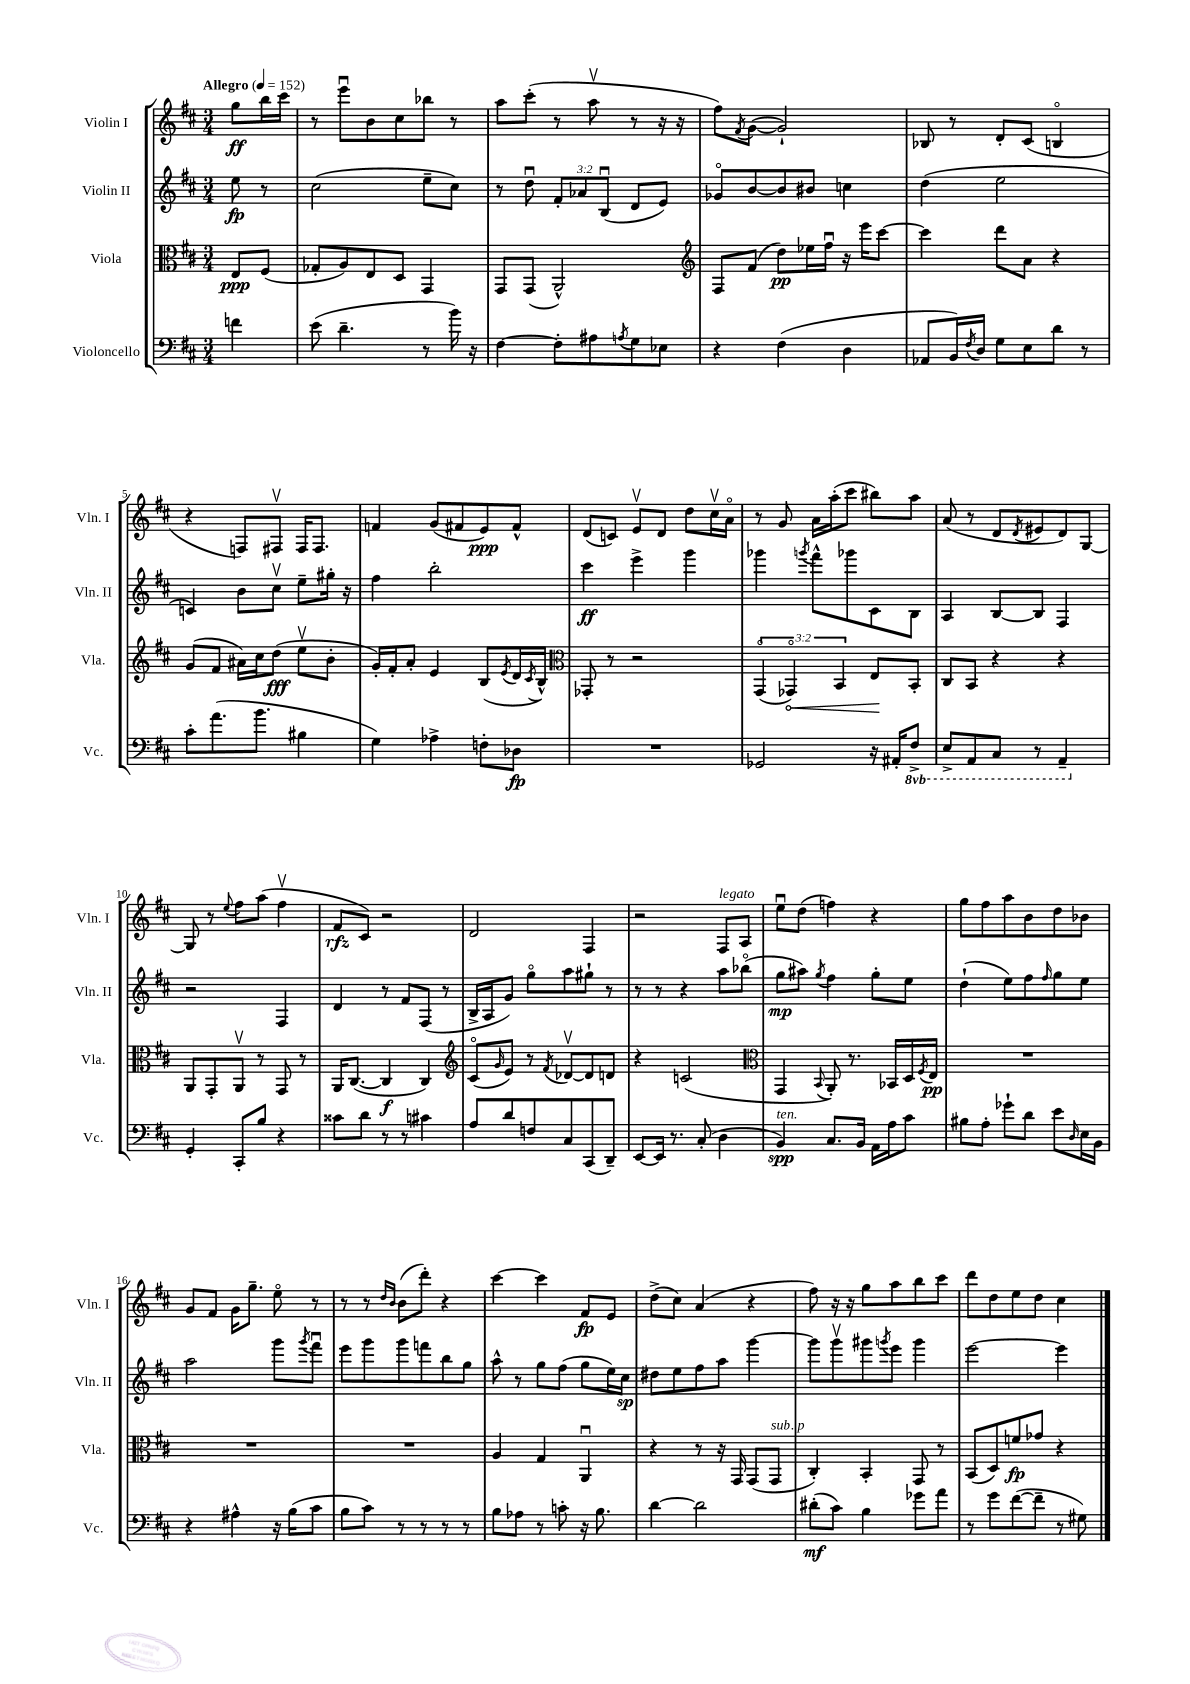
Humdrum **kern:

**kern	**dynam	**kern	**dynam	**kern	**dynam	**kern	**dynam
*part4	*part4	*part3	*part3	*part2	*part2	*part1	*part1
*staff4	*staff4	*staff3	*staff3	*staff2	*staff2	*staff1	*staff1
*I"Violoncello	*	*I"Viola	*	*I"Violin II	*	*I"Violin I	*
*I'Vc.	*	*I'Vla.	*	*I'Vln. II	*	*I'Vln. I	*
*clefF4	*	*clefC3	*	*clefG2	*	*clefG2	*
*k[f#c#]	*	*k[f#c#]	*	*k[f#c#]	*	*k[f#c#]	*
*M3/4	*	*M3/4	*	*M3/4	*	*M3/4	*
*MM152	*	*MM152	*	*MM152	*	*MM152	*
=	=	=	=	=	=	=	=
!	!	!	!	!	!	!LO:TX:a:B:t=Allegro	!
4fn\	.	8E/L	ppp	8ee\	fp	8gg\L	ff
.	.	(8F#/J	.	8r	.	16bb\L	.
.	.	.	.	.	.	16ccc#\JJ	.
=1	=1	=1	=1	=1	=1	=1	=1
(8e\	.	8G-X'/L	.	(2cc#\	.	8r	.
4.d~\	.	8A/)	.	.	.	8eeeu\L	.
.	.	8E/	.	.	.	8b\	.
.	.	8D/J	.	.	.	8cc#\	.
8r	.	4GG/	.	8ee~\L	.	8bb-X\J	.
16b\)	.	.	.	8cc#\J)	.	8r	.
16r	.	.	.	.	.	.	.
=2	=2	=2	=2	=2	=2	=2	=2
[4F#\	.	8GG/L	.	8r	.	8aa\L	.
.	.	(8GG/J	.	8ddu\	.	(8ccc#'\J	.
8F#'\L]	.	2AA^^/)	.	12f#'/L	.	8r	.
.	.	.	.	12a-X/	.	.	.
8A#X\	.	.	.	.	.	8aav\	.
.	.	.	.	(12Bu/J	.	.	.
8qAn/	.	.	.	.	.	.	.
8G\	.	.	.	8d/L	.	8r	.
8E-X\J	.	.	.	8e/J)	.	16r	.
.	.	.	.	.	.	16r	.
=3	=3	=3	=3	=3	=3	=3	=3
*	*	*clefG2	*	*	*	*	*
4r	.	8F#/L	.	8g-X/L	.	8ff#\L)	.
.	.	.	.	.	.	8qf#/	.
.	.	(8f#/J	.	[8b/	.	([8g\J	.
(4F#\	.	8dd\L)	pp	8b/]	.	2g`/])	.
.	.	16ee-X\L	.	8b#X/J	.	.	.
.	.	16ff#u\JJ	.	.	.	.	.
4D\	.	16r	.	4ccn\	.	.	.
.	.	16eee\KL	.	.	.	.	.
.	.	[8ccc#\J	.	.	.	.	.
=4	=4	=4	=4	=4	=4	=4	=4
8AA-X/L	.	4ccc#\]	.	(4dd\	.	8B-X/	.
16BB/L)	.	.	.	.	.	8r	.
8qF#/	.	.	.	.	.	.	.
16D/JJ	.	.	.	.	.	.	.
8G\L	.	8ddd\L	.	2ee\	.	8d'/L	.
8E\	.	8a\J	.	.	.	(8c#/J	.
8d\J	.	4r	.	.	.	4Bn/	.
8r	.	.	.	.	.	.	.
!!LO:LB:g=z
=5	=5	=5	=5	=5	=5	=5	=5
8c#'\L	.	(8g/L	.	4cn/)	.	4r	.
(8.a\	.	8f#/J	.	.	.	.	.
.	.	16a#X\LL)	.	8b\L	.	8Fn/L)	.
8.b\J	.	16cc#\J	.	.	.	.	.
.	.	(8dd\J	fff	8cc#v\J	.	8F#Xv/J	.
4B#X\	.	8eev\L	.	8ee~\L	.	16F#/KL	.
.	.	.	.	.	.	8.F#/J	.
.	.	8b'\J	.	16gg#X'\Jk	.	.	.
.	.	.	.	16r	.	.	.
=6	=6	=6	=6	=6	=6	=6	=6
4G\)	.	16g'/LL)	.	4ff#\	.	4fn/	.
.	.	16f#'/J	.	.	.	.	.
.	.	8a'/J	.	.	.	.	.
4A-X^\	.	4e/	.	2bb'\	.	(8g/L	.
.	.	.	.	.	.	8f#X/	.
8Fn'\L	.	(8B/L	.	.	.	8e/)	ppp
.	.	8qe/	.	.	.	.	.
8D-X\J	fp	16d/L	.	.	.	8f#^^/J	.
.	.	8qc#/	.	.	.	.	.
.	.	16B^^/JJ)	.	.	.	.	.
=7	=7	=7	=7	=7	=7	=7	=7
*	*	*clefC3	*	*	*	*	*
2.r	.	8GG-X'/	.	4ccc#\	ff	(8d/L	.
.	.	8r	.	.	.	8cn/J)	.
.	.	2r	.	4eee^\	.	8ev/L	.
.	.	.	.	.	.	8d/J	.
.	.	.	.	4ggg\	.	8dd\L	.
.	.	.	.	.	.	16cc#v\L	.
.	.	.	.	.	.	16a\JJ	.
=8	=8	=8	=8	=8	=8	=8	=8
2GG-X/	.	(6GG/	.	4ggg-X\	.	8r	.
.	.	.	.	.	.	8g/	.
!	!	!	!LO:HP:b	!	!	!	!
.	.	6GG-X/)	<	.	.	.	.
.	.	.	.	8qgggn/	.	.	.
.	.	.	.	8fff#^^\L	.	16a\LL	.
.	.	.	.	.	.	(16aa'\J	.
.	.	6BB/	.	.	.	.	.
.	.	.	.	8ggg-X\	.	8ccc#\J	.
16r	.	8E/L	.	8c#\	.	8bb#X\L)	.
16AA#X'/KL	.	.	.	.	.	.	.
*8ba	*	*	*	*	*	*	*
8FF#^/J	.	8BB'/J	[	8B\J	.	8aa\J	.
=9	=9	=9	=9	=9	=9	=9	=9
8EE^/L	.	8C#/L	.	4A/	.	(8a/	.
8AAA/	.	8BB/J	.	.	.	8r	.
8CC#/J	.	4r	.	[8B/L	.	8d/L	.
.	.	.	.	.	.	8qd/	.
8r	.	.	.	8B/J]	.	8e#X/	.
4AAA~/	.	4r	.	4F#/	.	8d/)	.
.	.	.	.	.	.	[8G/J	.
!!LO:LB:g=z
=10	=10	=10	=10	=10	=10	=10	=10
*X8ba	*	*	*	*	*	*	*
4GG'/	.	8AA/L	.	2r	.	8G/]	.
.	.	8GG'/	.	.	.	8r	.
.	.	.	.	.	.	8qqee/	.
8CC#'/L	.	8AAv/J	.	.	.	8ff#\L	.
8B/J	.	8r	.	.	.	(8aa\J	.
4r	.	8GG/	.	4F#/	.	4ff#v\	.
.	.	8r	.	.	.	.	.
=11	=11	=11	=11	=11	=11	=11	=11
8c##X\L	.	16AA/KL	.	4d/	.	8f#/L	rfz
.	.	([8.C#/J	.	.	.	.	.
8d\J	.	.	.	.	.	8c#/J)	.
8r	.	4C#/]	f	8r	.	2r	.
8r	.	.	.	8f#/L	.	.	.
4c#X\	.	4C#/)	.	(8F#/J	.	.	.
.	.	.	.	8r	.	.	.
=12	=12	=12	=12	=12	=12	=12	=12
*	*	*clefG2	*	*	*	*	*
8A/L	.	(8c#/L	.	16B^/LL	.	2d/	.
.	.	.	.	16A/J	.	.	.
.	.	16qqg/	.	.	.	.	.
8d/	.	8e/J)	.	8g/J)	.	.	.
8Fn/	.	8r	.	8gg\L	.	.	.
.	.	8qf#/	.	.	.	.	.
8C#/	.	[8d-Xv/L	.	8aa\	.	.	.
(8CC#/	.	8d-/]	.	8gg#X`\J	.	4F#/	.
8DD~/J)	.	8dn/J	.	8r	.	.	.
=13	=13	=13	=13	=13	=13	=13	=13
[8EE/L	.	4r	.	8r	.	2r	.
16EE/Jk]	.	.	.	8r	.	.	.
8.r	.	.	.	.	.	.	.
.	.	(2cn/	.	4r	.	.	.
(8C#'/	.	.	.	.	.	.	.
!	!	!	!	!	!	!LO:TX:a:i:t=legato	!
4D\	.	.	.	8aa\L	.	8F#/L	.
.	.	.	.	(8bb-X\J	.	8A/J	.
=14	=14	=14	=14	=14	=14	=14	=14
*	*	*clefC3	*	*	*	*	*
!LO:TX:a:i:t=ten.	!	!	!	!	!	!	!
4BB/)	spp	4GG/	.	8gg\L	mp	8eeu\L	.
.	.	.	.	8aa#X\J)	.	(8dd\J	.
.	.	8qqBB/	.	8qgg/	.	.	.
8.C#/L	.	8AA'/)	.	4ff#\	.	4ffn\)	.
.	.	8.r	.	.	.	.	.
16BB/Jk	.	.	.	.	.	.	.
16AA\LL	.	.	.	8gg'\L	.	4r	.
16A\J	.	16BB-X/LL	.	.	.	.	.
8c#\J	.	16D/	.	8ee\J	.	.	.
.	.	8qF#/	.	.	.	.	.
.	.	16E/JJ	pp	.	.	.	.
=15	=15	=15	=15	=15	=15	=15	=15
8B#X\L	.	2.r	.	(4dd`\	.	8gg\L	.
8A'\J	.	.	.	.	.	8ff#\	.
8g-X`\L	.	.	.	8ee\L)	.	8aa\	.
8d\J	.	.	.	8ff#\	.	8b\	.
.	.	.	.	16qqff#/	.	.	.
8e\L	.	.	.	8gg\	.	8dd\	.
16qqD/	.	.	.	.	.	.	.
16E\L	.	.	.	8ee\J	.	8b-X\J	.
16BB\JJ	.	.	.	.	.	.	.
!!LO:LB:g=z
=16	=16	=16	=16	=16	=16	=16	=16
4r	.	2.r	.	2aa\	.	8g/L	.
.	.	.	.	.	.	8f#/J	.
4A#X^^\	.	.	.	.	.	16g\KL	.
.	.	.	.	.	.	8.gg~\J	.
16r	.	.	.	8ggg\L	.	8ee\	.
(16B\KL	.	.	.	.	.	.	.
.	.	.	.	8qggg/	.	.	.
8c#\J	.	.	.	8fff#u\J	.	8r	.
=17	=17	=17	=17	=17	=17	=17	=17
8B\L	.	2.r	.	8eee\L	.	8r	.
8c#\J)	.	.	.	8ggg\	.	8r	.
.	.	.	.	.	.	16qqdd/LL	.
.	.	.	.	.	.	16qqb/JJ	.
8r	.	.	.	8ggg\	.	(8b\L	.
8r	.	.	.	8fffn\	.	8ddd'\J)	.
8r	.	.	.	8bb\	.	4r	.
8r	.	.	.	8gg\J	.	.	.
=18	=18	=18	=18	=18	=18	=18	=18
8B\L	.	4A/	.	8aa^^\	.	[4ccc#\	.
8A-X\J	.	.	.	8r	.	.	.
8r	.	4G/	.	8gg\L	.	4ccc#\]	.
8cn'\	.	.	.	(8ff#\J	.	.	.
16r	.	4AAu/	.	8gg\L	.	8f#/L	fp
8.B\	.	.	.	.	.	.	.
.	.	.	.	16ee\L)	.	8e/J	.
.	.	.	.	16cc#\JJ	sp	.	.
=19	=19	=19	=19	=19	=19	=19	=19
[4d\	.	4r	.	8dd#X\L	.	(8dd^\L	.
.	.	.	.	8ee\	.	8cc#\J)	.
2d\]	.	8r	.	8ff#\	.	(4a/	.
.	.	16r	.	8aa\J	.	.	.
.	.	16GG/	.	.	.	.	.
.	.	(8GG/L	.	[4ggg\	.	4r	.
!	!	!LO:TX:a:i:t=sub. p	!	!	!	!	!
.	.	8GG/J	.	.	.	.	.
=20	=20	=20	=20	=20	=20	=20	=20
(8d#X'\L	mf	4C#'/)	.	8ggg\L]	.	8ff#\)	.
8c#\J)	.	.	.	8gggv\	.	16r	.
.	.	.	.	.	.	16r	.
4B\	.	4BB'/	.	8ggg#X\	.	8gg\L	.
.	.	.	.	8qgggn/	.	.	.
.	.	.	.	8eee\J	.	8aa\	.
8g-X\L	.	8GG/	.	4ggg\	.	8bb\	.
8a\J	.	8r	.	.	.	8ccc#\J	.
=21	=21	=21	=21	=21	=21	=21	=21
8r	.	(8BB/L	.	[2eee\	.	8ddd\L	.
8g\L	.	8D/)	.	.	.	8dd\	.
([8f#\	.	8fn/	fp	.	.	8ee\	.
8f#~\J]	.	8g-X/J	.	.	.	8dd\J	.
8r	.	4r	.	4eee\]	.	4cc#\	.
8G#X\)	.	.	.	.	.	.	.
==	==	==	==	==	==	==	==
*-	*-	*-	*-	*-	*-	*-	*-
